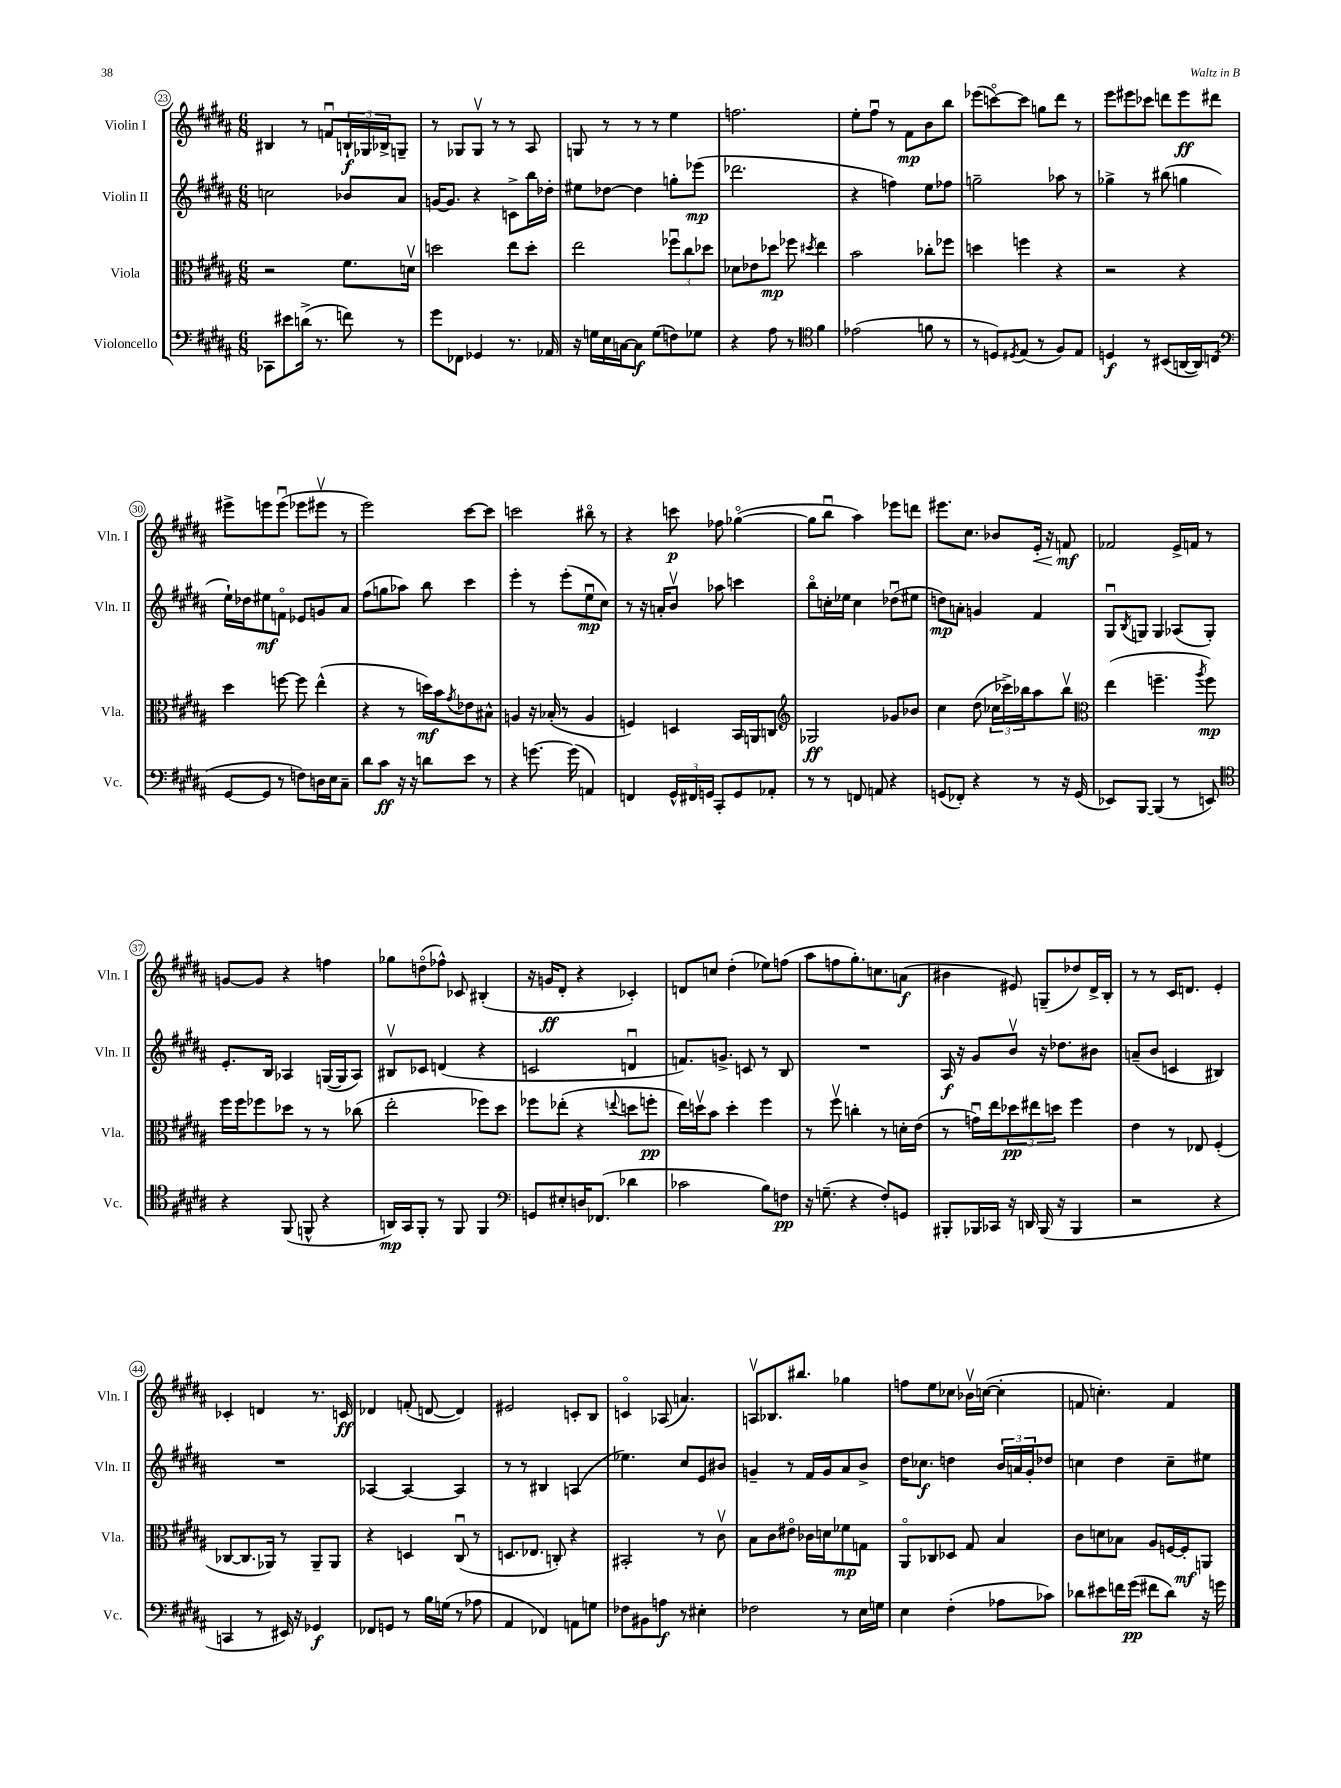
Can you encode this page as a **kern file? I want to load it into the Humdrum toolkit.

**kern	**kern	**kern	**kern
*staff4	*staff3	*staff2	*staff1
*clefF4	*clefC3	*clefG2	*clefG2
*k[f#c#g#d#a#]	*k[f#c#g#d#a#]	*k[f#c#g#d#a#]	*k[f#c#g#d#a#]
*M6/8	*M6/8	*M6/8	*M6/8
8CC-	2r	2cc	4B#
8e#	.	.	.
(16d^	.	.	8r
8.r	.	.	.
.	.	.	8fu
8f)	8.f#	8b-	24B`
.	.	.	24G-
.	.	.	24B-^
8r	.	8a#	8G~
.	16dv	.	.
=	=	=	=
8g#	2dd	[16g	8r
.	.	8.g]	.
8FF-	.	.	8G-
4GG-	.	4r	8G-v
.	.	.	8r
8.r	8ee	8c^	8r
.	8dd'	16bb	8A#
16AA-	.	16dd-'	.
=	=	=	=
16r	2ee	8ee#	8G
16G	.	.	.
16E	.	[8dd-	8r
[16C	.	.	.
8C]	.	4dd-]	8r
(8G	.	.	8r
8F)	12ff-u	8gg'	4ee
.	12cc#	.	.
8G-	.	(8eee-	.
.	12dd-	.	.
=	=	=	=
4r	8d-	2.ddd-	2.ff
.	8e-	.	.
8A#	8dd-	.	.
8r	8ff-	.	.
*clefC4	*	*	*
.	8qdd#	.	.
4f#	4ee	.	.
=	=	=	=
(2e-	2b	4r	8ee'
.	.	.	8ff#u
.	.	4ff)	8r
.	.	.	8f#
8f	8cc-'	8ee	8b
8r	8ff-	8ff-	8bb
=	=	=	=
8r	4dd	2gg~	(8eee-
8D)	.	.	[8ccco)
8qD#	.	.	.
(8E	4ff	.	8ccc]
8r	.	.	8gg
8F#)	4r	8aa-	8ddd#
8E	.	8r	8r
=	=	=	=
4D	2r	4gg-^	8eee
.	.	.	8eee#
8r	.	8r	8ccc-
(8BB#	.	(8bb#	8ddd
[16AA	4r	4gg	8eee#
16AA])	.	.	.
(8C	.	.	8ddd#
=	=	=	=
*clefF4	*	*	*
[8GG#	4dd#	16ee`)	8eee#^
.	.	16dd-	.
8GG#]	.	8ee#	8eee
8r	[8ff	8fo	(8eeeu
8F)	8ff]	8e-	8eee-
16D	(4ee^^	8g	8eee#v
16E	.	.	.
8C#~	.	8a#	8r
=	=	=	=
8d#	4r	(8ff#	2eee)
8c#	.	8gg	.
16r	8r	8aa-)	.
16r	.	.	.
8d	16dd)	8bb	.
.	16b	.	.
.	8qg#	.	.
8e	8e-	4ccc#	[8ccc#
8r	8B#^^	.	8ccc#]
=	=	=	=
4r	4A	4eee'	2ccc
[8.g	16r	8r	.
.	(16B-'	.	.
.	8r	(8eee'	.
(16g]	.	.	.
4AA)	4A	8eeu	8bb#o
.	.	8cc#)	8r
=	=	=	=
4FF	4F)	8r	4r
.	.	16r	.
.	.	16a'	.
24GG#^^	4D	8bv	8ccc
24FF#	.	.	.
24GG	.	.	.
8CC#'	.	8aa-	8ff-
8GG	16BB	4ccc	([4gg-o
.	16AA	.	.
8AA-'	8C	.	.
=	=	=	=
*	*clefG2	*	*
8r	2G-	8bbo	8gg-]
8r	.	16cc'	8bbu
.	.	16ee-	.
8FF	.	4cc	4aa#)
8AA	.	.	.
4r	8g-	(8dd-u	8eee-
.	8b-	8ee#	8ddd
=	=	=	=
(8GG	4cc#	8dd)	8.eee#
8FF-')	.	8a'	.
.	.	.	8.cc#
4r	(8dd#	4g	.
.	24cc-	.	8b-
.	24ccc-^)	.	.
.	24bb-	.	.
8r	8aa#	4f#	16e'
.	.	.	16r
16r	8bb-v	.	8f
(16GG	.	.	.
=	=	=	=
*	*clefC3	*	*
8EE-)	(4ee	8G#u	2f-
.	.	8qB	.
[8BBB	.	8G	.
(4BBB]	4.ff~	4G	.
8r	.	(8A-	16e^
.	.	.	16f
.	8qaa#	.	.
8EE)	8ff)	8G')	8r
=	=	=	=
*clefC4	*	*	*
4r	16ff#	8.e'	[8g
.	16ff#	.	.
.	8ff-	.	8g]
.	.	16B	.
(8FF#	8dd-	4A-	4r
8FF^^	8r	.	.
4r	8r	([16G	4ff
.	.	16G]	.
.	(8cc-	8A-)	.
=	=	=	=
16AA)	2ee'	8B#v	8gg-
16GG#	.	.	.
8FF#'	.	8c-	(8ddo
8r	.	(4d	8ff-^^)
8FF#	.	.	8c-
4FF#	8ff-)	4r	(4B#'
.	8dd#	.	.
=	=	=	=
*clefF4	*	*	*
8GG	8ff-	2c	16r
.	.	.	16g
8E#'	(8ee-'	.	8d#'
16D	4r	.	4r
(8.FF-	.	.	.
.	8qqee	.	.
4d-	8dd	4du	4c-')
.	8ff'	.	.
=	=	=	=
2c-	16ee)	8.f)	8d
.	16ddv	.	.
.	8b	.	8cc
.	.	8.g^	.
.	4dd'	.	(4dd#'
.	.	8c	.
8B)	4ff#	8r	8ee-)
8F	.	8B	(8ff
=	=	=	=
16r	8r	2.r	8aa#
(8.G~	.	.	.
.	8ff#v	.	8ff
4r	4cc'	.	8.gg#')
.	.	.	8.cc
8F#')	8r	.	.
8GG	16d'	.	(8a
.	(16e	.	.
=	=	=	=
8BBB#'	8r	16A#	4b#
.	.	16r	.
16BBB-	16gu)	8g#	.
16CC-	16ee	.	.
16r	12dd-	8bv	8e#)
16DD	.	.	.
.	12ee#	.	.
(16BBB-	.	16r	(8G~
.	12dd	.	.
16r	.	8.dd-	.
4BBB-	4ff#	.	8dd-)
.	.	8b#	16d#^
.	.	.	16B'
=	=	=	=
2r	4e	(8a~	8r
.	.	8b	8r
.	8r	4c	16c#
.	.	.	8.d
.	8E-	.	.
4r	(4F#'	4B#)	4e'
=	=	=	=
4CC	[8C-	2.r	4c-'
.	8.C-]	.	.
8r	.	.	4d
.	16AA-)	.	.
16EE#)	8r	.	.
16r	.	.	.
4GG-	8AA-~	.	8.r
.	8AA-	.	.
.	.	.	16c
=	=	=	=
8FF-	4r	[4A-	4d-
8GG	.	.	.
8r	4D	4A-_	(8f'
16B	.	.	[8d
(16G	.	.	.
8r	(8C#u	4A-]	4d])
8A-	8r	.	.
=	=	=	=
4AA#	8.D	8r	2e#
.	.	8r	.
.	8.E-	.	.
4FF-)	.	4B#	.
.	8C')	.	.
8AA	4r	(4A	8c'
8G	.	.	8B
=	=	=	=
8F-	2BB#'	4.ee-)	4co
8BB#	.	.	.
8A	.	.	(8A-
8r	.	8cc#	4.a)
4E#'	8r	8e	.
.	8c#v	8b#	.
=	=	=	=
2F-	8B	4g~	8Av
.	8c#	.	8.B-
.	8e#o	8r	.
.	.	.	8.bb#
.	16c-	16f#	.
.	16d	16g	.
8r	8f-	8a#	4gg-
16E	8G	8b^	.
16G	.	.	.
=	=	=	=
4E	8AA#o	16dd#	8ff
.	.	8.cc-	.
.	8C-	.	8ee
(4F#'	8D-	4dd	8cc-
.	8G#	.	16b-v
.	.	.	([16cc
8A-	4B	24b	4cc']
.	.	24a	.
.	.	24g#'	.
8c-)	.	8dd-	.
=	=	=	=
8d-	8c#	4cc	8f
8e#	8d	.	4.cc')
16f	8B-	4dd#	.
(16g#	.	.	.
8f#	8A#	.	.
8d-)	[16F	8cc~	4f
.	16F']	.	.
16r	8AA	8ee#	.
16g	.	.	.
==	==	==	==
*-	*-	*-	*-
